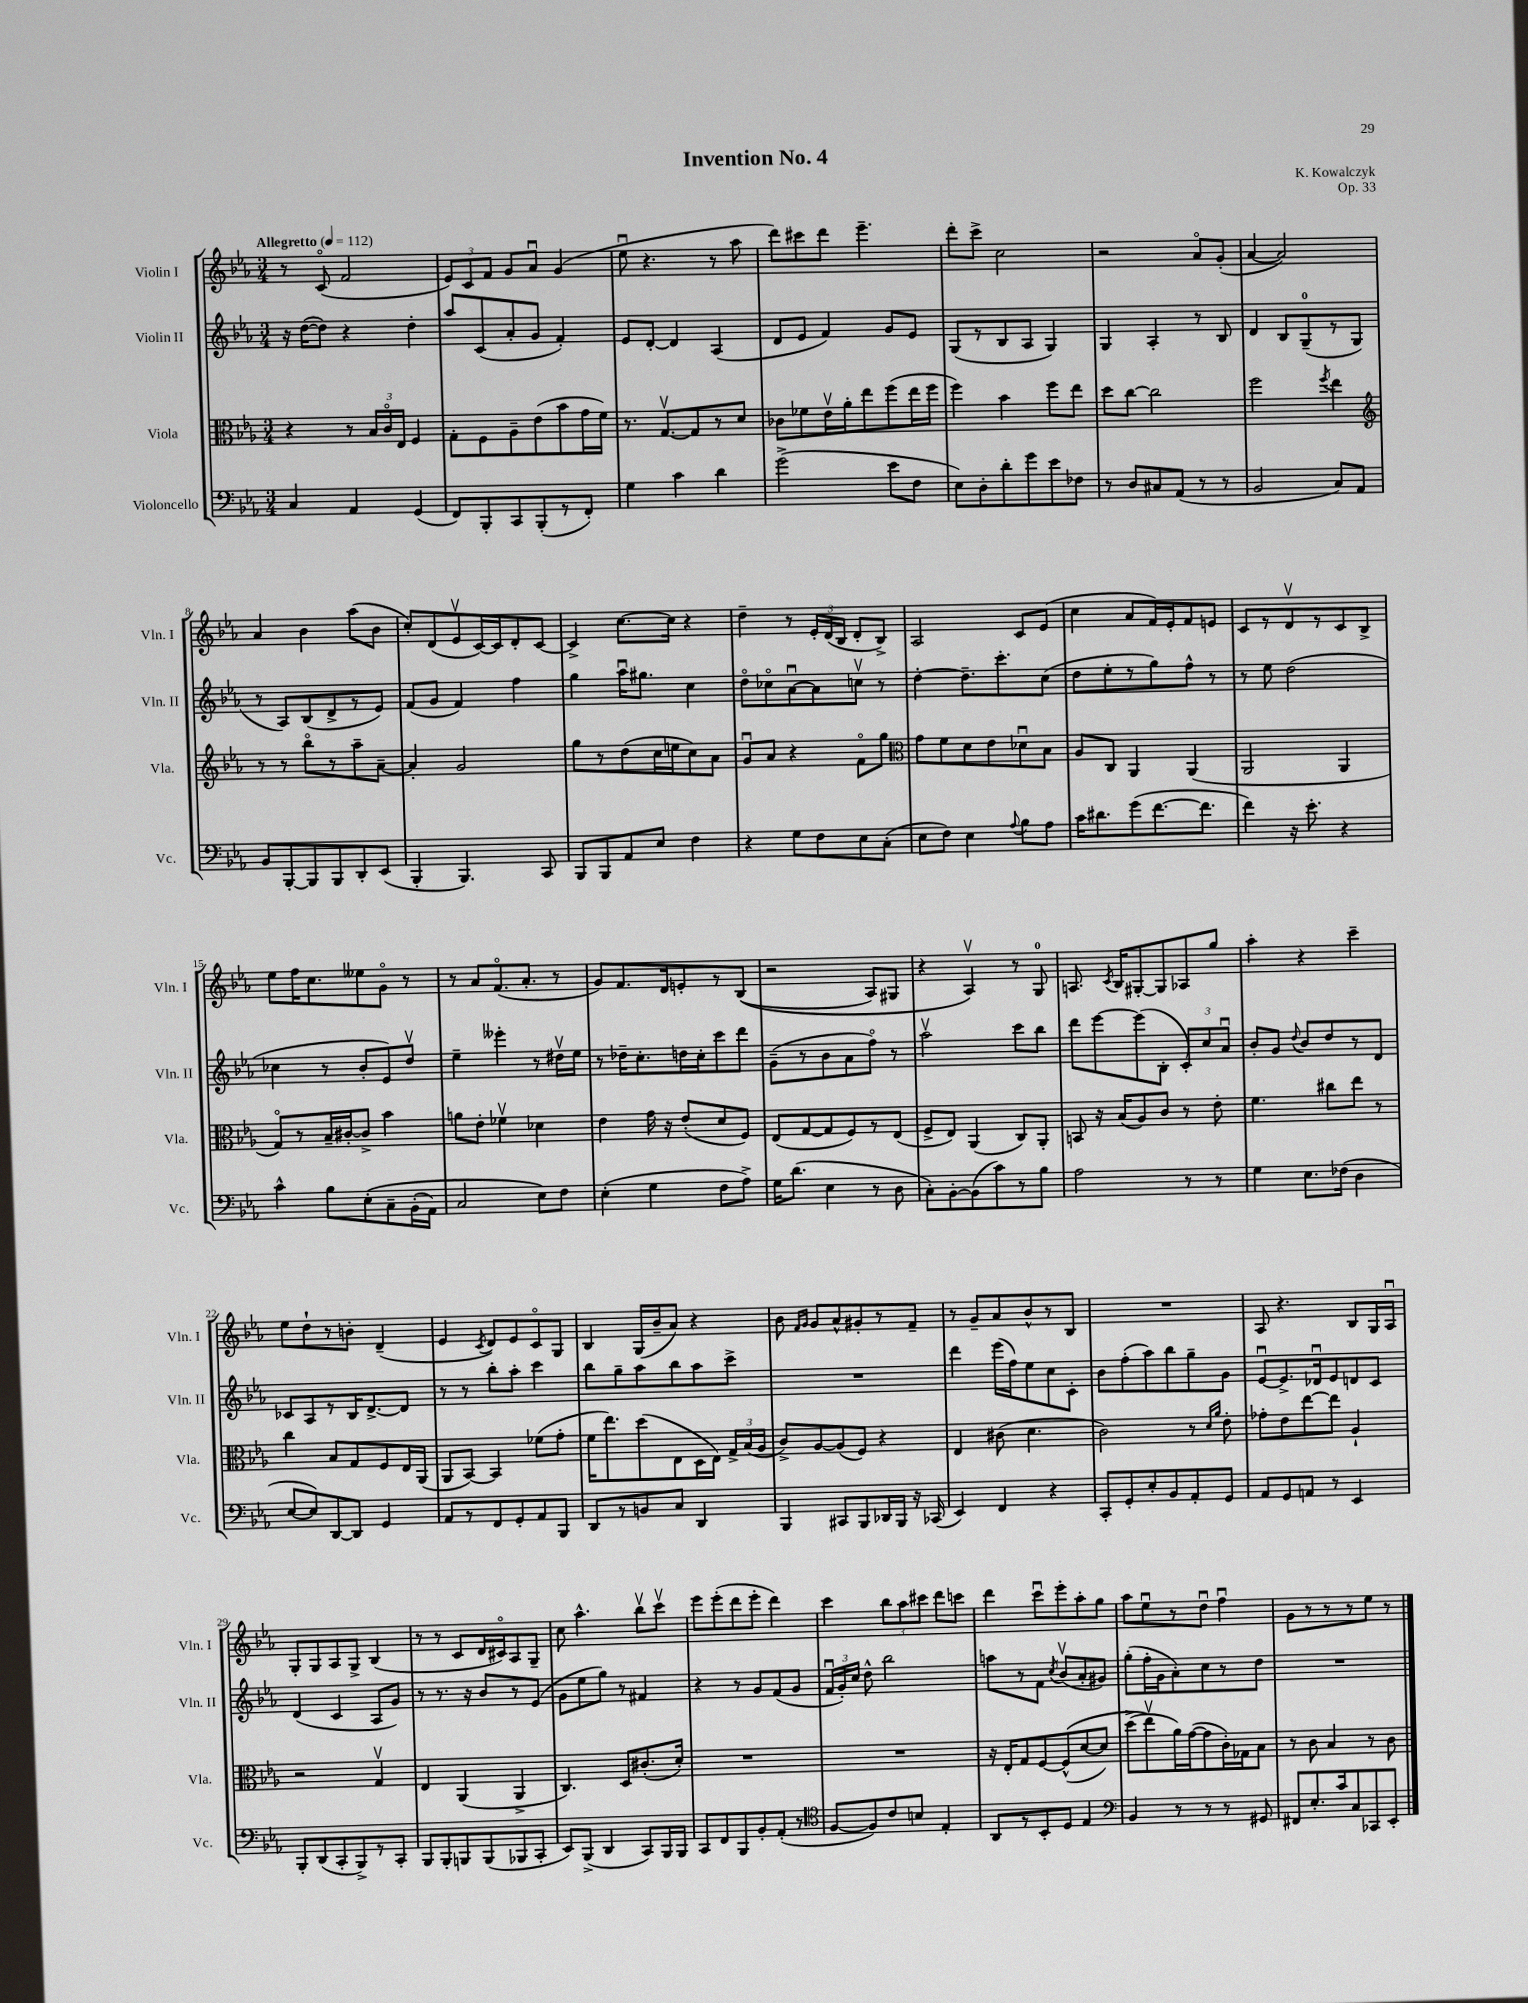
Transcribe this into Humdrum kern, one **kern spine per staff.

**kern	**kern	**kern	**kern
*staff4	*staff3	*staff2	*staff1
*clefF4	*clefC3	*clefG2	*clefG2
*k[b-e-a-]	*k[b-e-a-]	*k[b-e-a-]	*k[b-e-a-]
*M3/4	*M3/4	*M3/4	*M3/4
*MM112	*MM112	*MM112	*MM112
4C/	4r	16r	8r
.	.	([16dd\LK	.
.	.	8dd\]J)	(8co/
4AA-/	8r	4r	2f/
.	24B-/LL	.	.
.	24co/	.	.
.	24E-/JJ	.	.
(4GG/	4F/	4dd'\	.
=	=	=	=
8FF/L)	8G'\L	8aa-/L	12e-/L)
.	.	.	12c/
8BBB-'/	8F\	(8c/	.
.	.	.	12f/J
8CC/	8A-~\	8a-'/	8g/L
(8BBB-'/	(8e-\	8g/J	8a-u/J
8r	8b-\	4f'/)	(4g/
8FF'/J)	16g\L	.	.
.	16f\JJ)	.	.
=	=	=	=
4G\	8.r	8e-/L	8ee-u\
.	.	[8d'/J	4.r
.	[8.Gv/L	.	.
4c\	.	4d/]	.
.	8G/]	.	.
4d\	8r	(4A-/	8r
.	8d/J	.	8aa-\
=	=	=	=
(2g^\	8c-\L	8d/L	8ddd\L)
.	8f-\	8e-/J	8ccc#\
.	16e-v\L	4f/)	8ddd\J
.	16a-'\J	.	.
.	8ee-\	.	4.eee-~\
8e-\L	(8ff\	8g/L	.
8F\J	16ee-\L	8e-/J	.
.	16ff\JJ	.	.
=	=	=	=
8E-\L)	4ff\)	(8G/L	8ddd'\L
8D'\	.	8r	8ccc^\J
8d'\	4b-\	8B-/	2cc\
8g\	.	8A-/J	.
8e-\	8ff\L	4G/)	.
8F-\J	8ee-\J	.	.
=	=	=	=
8r	8dd\L	4G/	2r
8D/L	[8cc\J	.	.
8C#/	2cc\]	4A-'/	.
(8AA-/J	.	.	.
8r	.	8r	8a-o/L
8r	.	8B-/	(8g'/J
=	=	=	=
2BB-/	2ff\	4d/	[4a-/
.	.	8B-/L	2a-/])
.	.	(8G~/	.
.	8qff/	.	.
8C/L)	4ee-\	8r	.
8AA-/J	.	8G/J	.
=	=	=	=
*	*clefG2	*	*
8BB-/L	8r	8r	4a-/
[8BBB-'/	8r	8A-/L)	.
8BBB-/]	8bb-o\L	(8B-/	4b-\
8BBB-/	8r	8d^/	.
8DD'/	8aa-~\	8r	(8aa-\L
(8EE-/J	[8a-~\J	8e-/J)	8b-\J
=	=	=	=
4BBB-'/	4a-'/]	(8f/L	8cc'/L)
.	.	8g/J	(8d/
4.BBB-/)	2g/	4f/)	8e-v/
.	.	.	[16c/L)
.	.	.	16c/]J
.	.	4ff\	8d'/
8CC/	.	.	[8c/J
=	=	=	=
8BBB-/L	8gg\L	4gg\	4c^/]
8BBB-/	8r	.	.
8AA-/	(8dd\	16aa-u\LK	[8.cc\L
.	.	8.gg#\J	.
8E-/J	16cc\L	.	.
.	16ee\J	.	16cc\]Jk
4F\	8cc\)	4cc\	4r
.	8a-\J	.	.
=	=	=	=
4r	8gu/L	8ddo\L	4dd~\
.	8a-/J	8cc-o\	.
8G\L	4r	[8a-u\	8r
8F\	.	8a-\]	24e-'/LL
.	.	.	(24d/
.	.	.	24B-/JJ
8E-\	8fo\L	8ccv\J	8d'/L
(8C'\J	8gg\J	8r	8B-^/J)
=	=	=	=
*	*clefC3	*	*
8E-\L	8g\L	[4dd'\	2A-/
8F\J)	8f\	.	.
4E-\	8d\	8.dd~\]L	.
.	8e-\	.	.
.	.	8.ccc'\	.
8qqA-/	.	.	.
8B-\L	8d-u\	.	8c/L
8A-\J	8B-\J	(8cc\J	(8e-/J
=	=	=	=
16c\LK	8A-/L	8dd\L	4cc\
8.d#\	.	.	.
.	8C/J	8ee-'\	.
(8g\	4AA-/	8r	8a-/L
[8.f\	.	8gg\)	16f/L)
.	.	.	16e-'/J
.	(4AA-/	8ff^^\J	8f/
8.f\]J	.	.	.
.	.	8r	8e/J
=	=	=	=
4f\)	2AA-/	8r	8c/L
.	.	8ee-\	8r
16r	.	(2dd\	8dv/
8.e-'\	.	.	.
.	.	.	8r
4r	4AA-/	.	8c/
.	.	.	8B-^/J
=	=	=	=
4c^^\	8Go/L)	4cc-\	8ee-\L
.	8r	.	16ff\K
.	.	.	8.cc\
8B-\L	16B-~/L	8r	.
.	[16c#'/J	.	.
&(8E-'\	8c#^/]J	8b-'/L	8ee--\
8C~\	4b-\	8e-/)	8go\J
(16BB-'\L	.	8ddv/J	8r
16AA-\JJ)	.	.	.
=	=	=	=
2C/	8a\L	4ee-~\	8r
.	8e-'\J	.	8a-/L
.	4f-v\	4eee--'\	(8.fo/
.	.	.	8.a-'/J
8E-\L&)	4d-\	8r	.
8F\J	.	16dd#v\LL	8r
.	.	16ee-\JJ	.
=	=	=	=
(4E-'\	4e-\	8r	8g/L)
.	.	16dd-~\LK	8.f/
.	.	8.cc'\	.
4G\	16g\	.	.
.	16r	.	16d/k
.	(8e-'/L	16dd\L	8e'/
.	.	16cc'\J	.
8F\L	8d/	8ccc\	8r
8A-^\J)	8F/J)	8ddd\J	&((8B-/J
=	=	=	=
16G\LK	(8E-/L	(8g~\L	2r
(8.d\J	.	.	.
.	[8G/	8r	.
4E-\	8G/]	8b-\	.
.	8F/)	8a-\	.
8r	8r	8ffo\J)	8A-/L)
8D\	(8E-/J	8r	8G#/J
=	=	=	=
8C'\L)	8F^/L	2aa-v\	4r
[8BB-'\	8E-/J)	.	.
(8BB-\]	(4AA-/	.	4A-v/&)
8c\)	.	.	.
8r	8C/L)	8ccc\L	8r
8B-\J	8AA-'/J	8bb-\J	8G/
=	=	=	=
2A-\	8BB/	8ddd\L	8.A/
.	16r	[8eee-\	.
.	.	.	8qc/
.	(16B-/LK	.	16B-/LK
.	8A-/)	(8eee-\]	[8G#'/
.	8c/J	8B-'\J	8G#/]
8r	8r	12c'/L)	8A-/
.	.	12cc/	.
8r	8e-'\	.	8gg/J
.	.	12a-u/J	.
=	=	=	=
4G\	4.f\	8b-'/L	4aa-'\
.	.	8g/J	.
.	.	8qqdd/	.
8.E-\L	.	8b-/L	4r
.	8cc#\L	8dd/	.
(16F-\Jk	.	.	.
4D\	8ee-\J	8r	4ccc~\
.	8r	8d/J	.
=	=	=	=
[8E-/L	4cc\	8c-/L	8ee-\L
8E-/])	.	8A-/	8dd`\
[8DD/	8B-/L	8r	8r
8DD/]J	8G/	16B-/K	8b'\J
.	.	[8.d^/	.
4GG/	8F/	.	(4d~/
.	16E-/L	8d/]J	.
.	(16AA-/JJ	.	.
=	=	=	=
8AA-/L	8AA-/L	8r	4e-/
8r	[8BB-/J)	8r	.
.	.	.	8qc/
8FF/	4BB-/]	8bb-'\L	8d/L)
8GG'/	.	8aa-'\J	8e-/
8AA-/	(8f-\L	4ccc\	8co/
8BBB-/J	8g'\J	.	8G/J
=	=	=	=
8DD/L	16f\LK	8bb-\L	4B-/
.	8.ee-\)	.	.
8r	.	8gg~\	.
8BB/	(8dd\	8aa-\	(16G/LL
.	.	.	16b-~/J
8C/J	8E-\	8bb-\	8a-/J)
4DD/	16D\L	8aa-\	4r
.	16E-\JJ)	.	.
.	24G^/LL	8ccc^\J	.
.	(24B-/	.	.
.	24A-/JJ	.	.
=	=	=	=
4BBB-/	8c^/L)	2.r	8b-\
.	.	.	16qqf/LL
.	.	.	16qqg/JJ
.	[8A-/	.	8g/L
8CC#/L	(8A-/]	.	8a-^^/
8BBB-/	8F/J)	.	8g#'/
16DD-/L	4r	.	8r
16BBB-/JJ	.	.	.
16r	.	.	8f~/J
(16CC-/	.	.	.
=	=	=	=
4EE-/)	4E-/	4ddd\	8r
.	.	.	8g~/L
4FF/	(8c#\	(16eee-\LL	8a-/
.	.	16ff\J)	.
.	4.d\	8ee-\	8b-^^/
4r	.	8cc\	8r
.	.	8c'\J	8B-/J
=	=	=	=
8CC'/L	2c\)	8b-\L	2.r
8GG'/	.	(8ff'\	.
8E-'/	.	8aa-\)	.
8BB-/	.	8bb-\	.
8AA-'/	8r	8gg~\	.
.	16qqd/LL	.	.
.	16qqa-/JJ	.	.
8GG/J	8e-'\	8g\J	.
=	=	=	=
8AA-/L	8g-'\L	[8e-u/L	8A-/
8GG/	8e-\	8.e-^/]	4.r
8AA/J	[8ee-\	.	.
.	.	16d-u/k	.
8r	8ee-\]J	8e-/	.
4EE-/	4A-`/	8d/	8B-/L
.	.	8c/J	16G/L
.	.	.	16A-u/JJ
=	=	=	=
8BBB-'/L	2r	(4d/	8G'/L
(8DD/	.	.	8G/
8CC'/	.	4c/	8A-/
8BBB-^/)	.	.	8G^/J
8r	4Gv/	8A-/L	(4B-/
8CC'/J	.	8g/J)	.
=	=	=	=
8BBB-/L	4E-/	8r	8r
8BBB-'/	.	8.r	8r
8BBB/	(4AA-/	.	8c/L
.	.	16r	.
(8BBB/	.	8b-/L	16d/L
.	.	.	16c#o/J)
8BBB-/	4AA-^/	8r	8A-/
8CC'/J	.	(8e-/J	8G~/J
=	=	=	=
8EE-/L)	4.C/)	8g\L	8cc\
(8BBB-^/J	.	8ee-\	4.aa-^^\
4DD/	.	8gg\J)	.
.	8D/L	8r	.
8CC/L)	(8.c#'/	4f#/	8bb-v\L
16BBB-/L	.	.	8cccv\J
16BBB-/JJ	16d'/Jk)	.	.
=	=	=	=
8CC/L	2.r	4r	8eee-\L
8FF/	.	.	(8eee-'\
8BBB-/	.	8r	8ddd\
8BB-'/	.	8g/L	8eee-'\J
(8AA-'/J	.	(8f/	4ddd\)
8r	.	8g/J	.
=	=	=	=
*clefC4	*	*	*
[8F/L	2.r	24fu/LL	4ccc\
.	.	24g'/)	.
.	.	24cc/JJ	.
8F/])	.	8dd^^\	.
8c/	.	2bb-\	12bb-\L
.	.	.	12aa-\
8B/J	.	.	.
.	.	.	12ccc#\J
4E-'/	.	.	8ddd\L
.	.	.	8ccc\J
=	=	=	=
8AA-/L	16r	8aa\L	4ddd\
.	16E-'/LK	.	.
8r	8G/	8r	.
8BB-'/	[8F/	8f\J	8cccu\L
.	.	8qcc/	.
8D/J	&((8F^^/]	(8b-v/L	8eee-'\
4E-/	[8d/	8a-'/	8aa-'\
.	8d/]J)	8g#/J)	8gg\J
=	=	=	=
*clefF4	*	*	*
4BB-/	(8dd^\L	(8gg'\L	8aa-\L
.	8ee-v\&)	16ff'\L	8ee-u\
.	.	16g\J	.
8r	16a-\L)	8a-'\)	8r
.	([16g\J	.	.
8r	8g\]	8cc\	8ddu\J
8r	16c'\L)	8r	4ffu\
.	16G-\J	.	.
8GG#/	8B-\J	8dd\J	.
=	=	=	=
8FF#/L	8r	2.r	8g\L
8.E-'/	8c\	.	8r
.	4B-/	.	8r
16c/k	.	.	.
8C/	.	.	8r
8CC-/	8r	.	8ee-\J
8EE-'/J	8c\	.	8r
==	==	==	==
*-	*-	*-	*-
